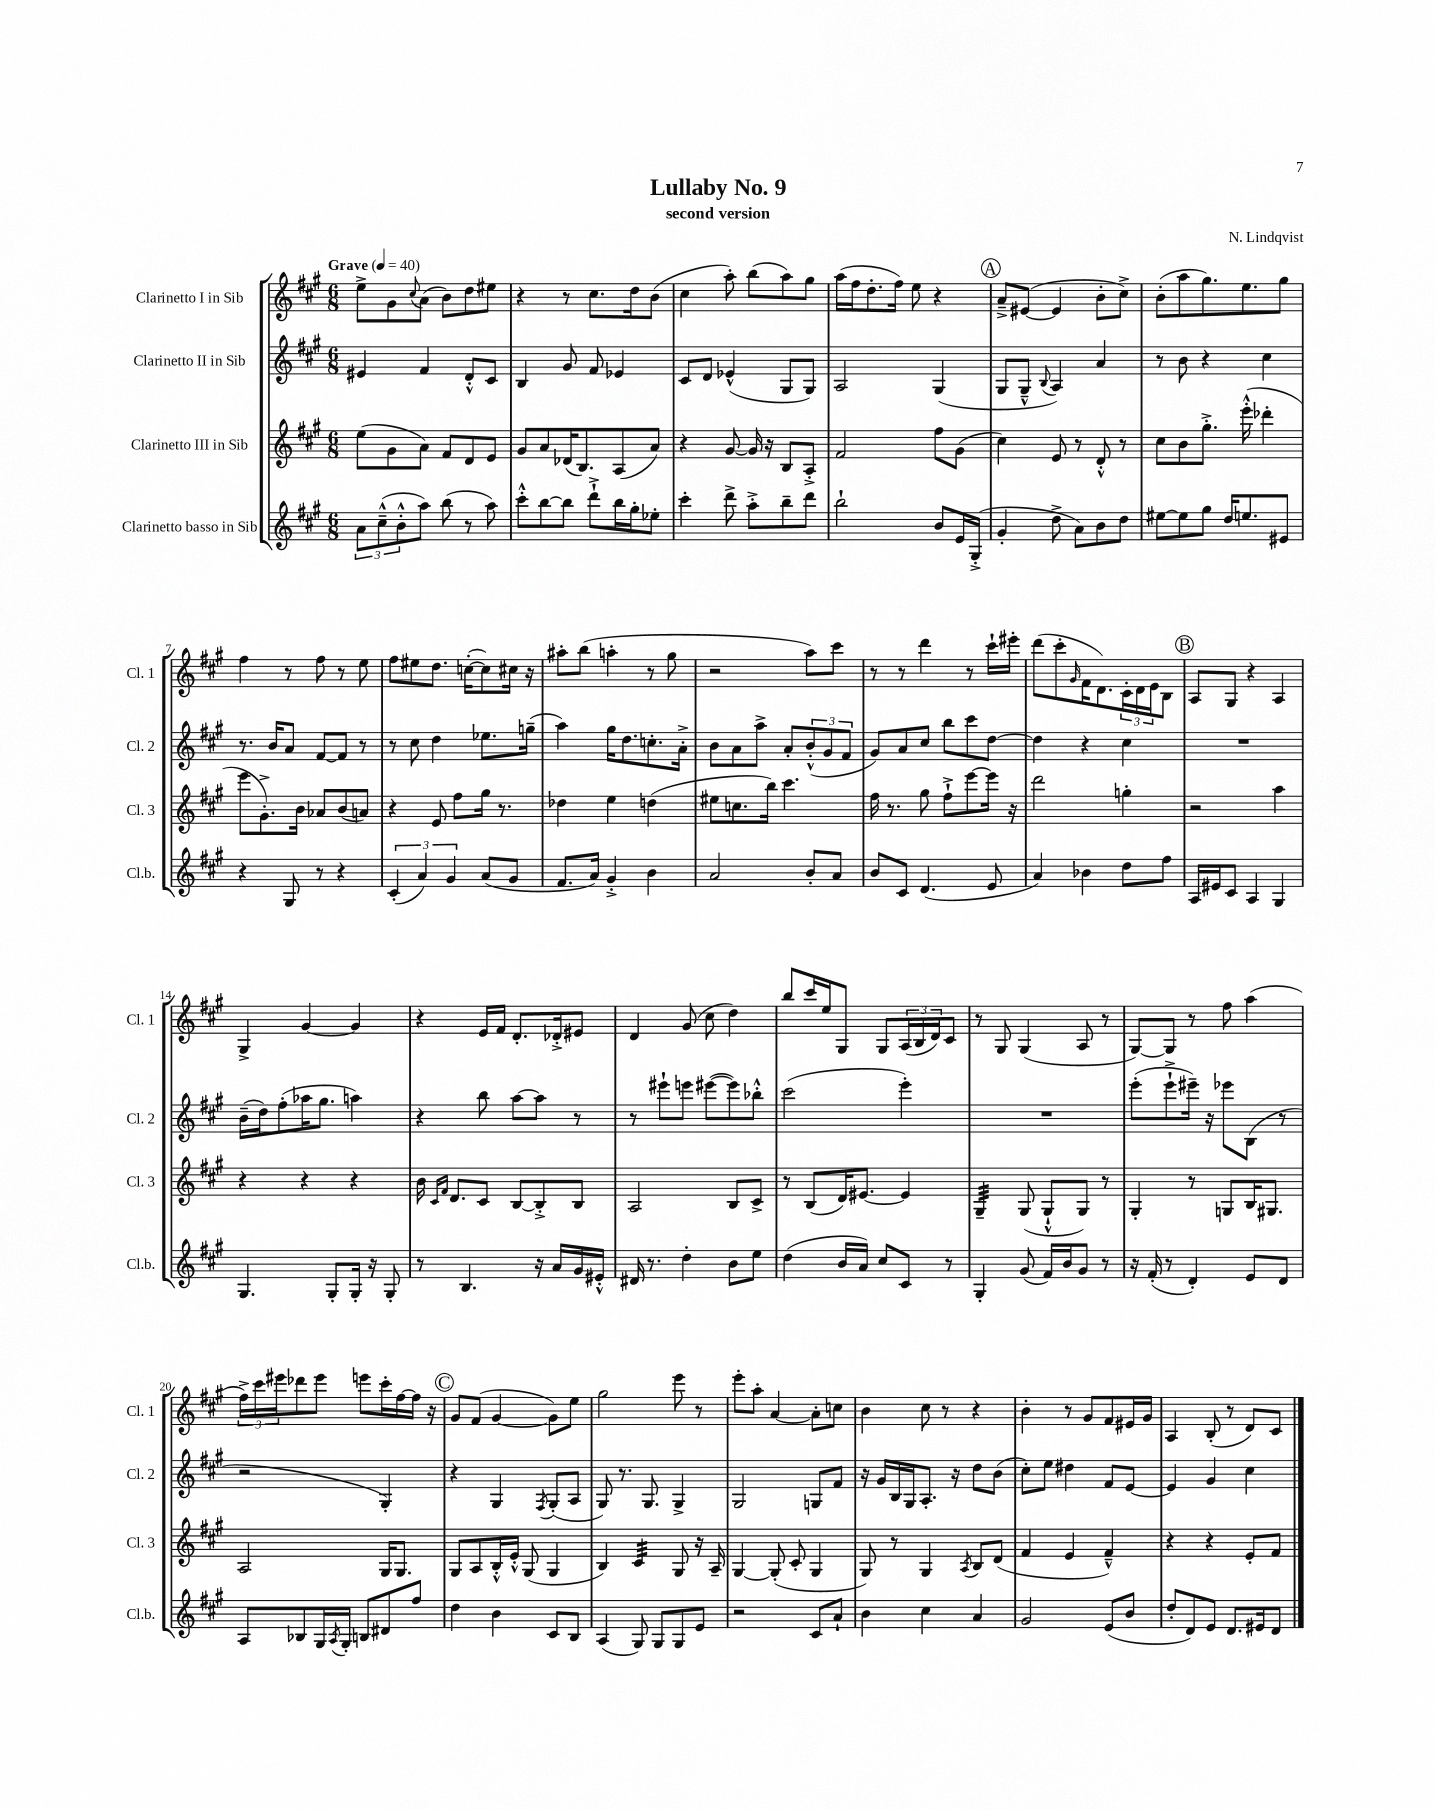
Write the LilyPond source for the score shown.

\header { title = "Lullaby No. 9" composer = "N. Lindqvist" subtitle = "second version" }
<<
\new StaffGroup <<
\new Staff = "s0" \with { instrumentName = "Clarinetto I in Sib" shortInstrumentName = "Cl. 1" } {
    \clef treble \key a \major \numericTimeSignature \time 6/8 \tempo "Grave" 4 = 40
    e''8-> gis'8 \appoggiatura { cis''8 } a'8( b'8) d''8 eis''8 |
    r4 r8 cis''8. d''16 b'8( |
    cis''4 a''8-.) b''8( a''8) gis''8 |
    a''16( fis''16 d''8.-. fis''16) e''8 r4 |
    \mark \markup { \circle "A" } a'8---> eis'8~( eis'4 b'8-. cis''8->) |
    b'8-.( a''8 gis''8.) e''8. gis''8 |
    fis''4 r8 fis''8 r8 e''8 |
    fis''8 eis''8 d''8. c''16~-.( c''8) cis''16 r16 |
    ais''8-. b''8( a''4-. r8 gis''8 |
    r2 a''8) cis'''8 |
    r8 r8 d'''4 r8 cis'''16-! eis'''16-. |
    d'''8( cis'''8-. \grace { gis'16 } fis'16 d'8.) \tuplet 3/2 { cis'16-. d'16 e'16 } b8 |
    \mark \markup { \circle "B" } a8 gis8 r4 a4 |
    gis4-> gis'4~ gis'4 |
    r4 e'16 fis'16 d'8.-. des'16-.-> eis'8 |
    d'4 gis'8( cis''8 d''4) |
    b''8 cis'''16 e''16 gis8 gis8 \tuplet 3/2 { a16( b16 d'16) } cis'8 |
    r8 gis8 gis4( a8 r8 |
    gis8~) gis8 r8 fis''8 a''4( |
    \tuplet 3/2 { fis''16->) cis'''16 eis'''16 } des'''8 eis'''8 e'''8 cis'''16-. fis''16~ fis''16 r16 |
    \mark \markup { \circle "C" } gis'8 fis'8( gis'4~ gis'8) e''8 |
    gis''2 e'''8 r8 |
    e'''8-. a''8-. a'4~ a'8-. c''8 |
    b'4 cis''8 r8 r4 |
    b'4-. r8 gis'8 fis'8 eis'16 gis'16 |
    a4 b8-.( r8 d'8) cis'8 \bar "|." |
}
\new Staff = "s1" \with { instrumentName = "Clarinetto II in Sib" shortInstrumentName = "Cl. 2" } {
    \clef treble \key a \major \numericTimeSignature \time 6/8
    eis'4 fis'4 d'8-.-^ cis'8 |
    b4 gis'8 fis'8 ees'4 |
    cis'8 d'8 ees'4-^( gis8 gis8) |
    a2 gis4( |
    \mark \markup { \circle "A" } gis8 gis8---^ \appoggiatura { b8 } a4) a'4 |
    r8 b'8 r4 cis''4 |
    r8. b'16 a'8 fis'8~ fis'8 r8 |
    r8 cis''8 d''4 ees''8. g''16--( |
    a''4) gis''16 d''8. c''8.-. a'16-.-> |
    b'8 a'8 a''8-> a'8-. \tuplet 3/2 { b'8-.-^( gis'8 fis'8 } |
    gis'8) a'8 cis''8 b''8 cis'''8 d''8~ |
    d''4 r4 cis''4 |
    \mark \markup { \circle "B" } R2. |
    b'16--( d''16) fis''8-.( aes''16 gis''8. a''4) |
    r4 b''8 a''8~ a''8 r8 |
    r8 eis'''8-! e'''8 eis'''8~( eis'''8) bes''8-.-^ |
    cis'''2( e'''4-.) |
    R2. |
    e'''8-.( e'''8-!-> eis'''16--) r16 ees'''8 b8( r8 |
    r2 gis4-.) |
    \mark \markup { \circle "C" } r4 gis4 \acciaccatura { fis8 } gis8-.( a8 |
    gis8) r8. gis8. gis4-> |
    gis2 g8 fis'8 |
    r16 gis'16 b16 gis16 a8.-. r16 d''8 b'8( |
    cis''8-.) e''8 dis''4 fis'8 e'8~ |
    e'4 gis'4 cis''4 \bar "|." |
}
\new Staff = "s2" \with { instrumentName = "Clarinetto III in Sib" shortInstrumentName = "Cl. 3" } {
    \clef treble \key a \major \numericTimeSignature \time 6/8
    e''8( gis'8 a'8) fis'8 d'8 e'8 |
    gis'8 a'8 des'16( b8.) a8( a'8) |
    r4 gis'8~ gis'16 r16 b8 a8-.-> |
    fis'2 fis''8 gis'8( |
    \mark \markup { \circle "A" } cis''4) e'8 r8 d'8-.-^ r8 |
    cis''8 b'8 gis''8.-.-> e'''16-.-^( des'''4-. |
    e'''8 gis'8.-.->) b'16 aes'8 b'8( a'8) |
    r4 e'8 fis''8 gis''16 r8. |
    des''4 e''4 d''4( |
    eis''8 c''8. b''16) cis'''4. |
    fis''16 r8. gis''8 fis''8-!-> e'''8~ e'''16 r16 |
    d'''2 g''4-. |
    \mark \markup { \circle "B" } r2 a''4 |
    r4 r4 r4 |
    b'16 \grace { cis'16 fis'16 } d'8. cis'8 b8~ b8-.-> b8 |
    a2 b8 cis'8-> |
    r8 b8( d'16) eis'8.~ eis'4 |
    gis4:32-- gis8( gis8-!-^ gis8) r8 |
    gis4-. r8 g8 b16 gis8. |
    a2 gis16 gis8. |
    \mark \markup { \circle "C" } gis8 a8 b16-.-^ e'16-.-^ gis8( gis4 |
    b4) cis'4:32 gis8 r16 a16-- |
    gis4~ gis8-.( cis'8-. gis4 |
    gis8) r8 gis4 \acciaccatura { a8 } b8 d'8( |
    fis'4 e'4 fis'4---^) |
    r4 r4 e'8-. fis'8 \bar "|." |
}
\new Staff = "s3" \with { instrumentName = "Clarinetto basso in Sib" shortInstrumentName = "Cl.b." } {
    \clef treble \key a \major \numericTimeSignature \time 6/8
    \tuplet 3/2 { a'8 cis''8---^( b'8-.-^ } a''8) b''8( r8 a''8) |
    cis'''8-.-^ b''8~ b''8 d'''8-!-> b''16 gis''16-. ees''8-. |
    cis'''4-. d'''8-> a''8-.-> b''8-- d'''8 |
    b''2-! b'8 e'16 gis16-.->( |
    \mark \markup { \circle "A" } gis'4-. d''8-> a'8) b'8 d''8 |
    eis''8~ eis''8 gis''8 d''16 e''8. eis'8 |
    r4 gis8 r8 r4 |
    \tuplet 3/2 { cis'4-.( a'4) gis'4 } a'8( gis'8 |
    fis'8. a'16) gis'4-.-> b'4 |
    a'2 b'8-. a'8 |
    b'8 cis'8 d'4.( e'8 |
    a'4) bes'4 d''8 fis''8 |
    \mark \markup { \circle "B" } a16 eis'16 cis'8 a4 gis4 |
    gis4. gis8-. gis16-. r16 gis8-. |
    r8 b4. r16 a'16 gis'16 eis'16-.-^ |
    dis'16 r8. d''4-. b'8 e''8 |
    d''4( b'16 a'16) cis''8 cis'8 r8 |
    gis4-. gis'8( fis'16) b'16 gis'8 r8 |
    r16 fis'16-.( r8 d'4-.) e'8 d'8 |
    a8 bes8 gis16 \acciaccatura { a8 } gis16-. b8 dis'8 fis''8 |
    \mark \markup { \circle "C" } d''4 b'4 cis'8 b8 |
    a4( gis8) gis8 gis8 e'8 |
    r2 cis'8 a'8-! |
    b'4 cis''4 a'4 |
    gis'2 e'8( b'8 |
    d''8-. d'8) e'8 d'8. eis'16 d'8 \bar "|." |
}
>>
>>
